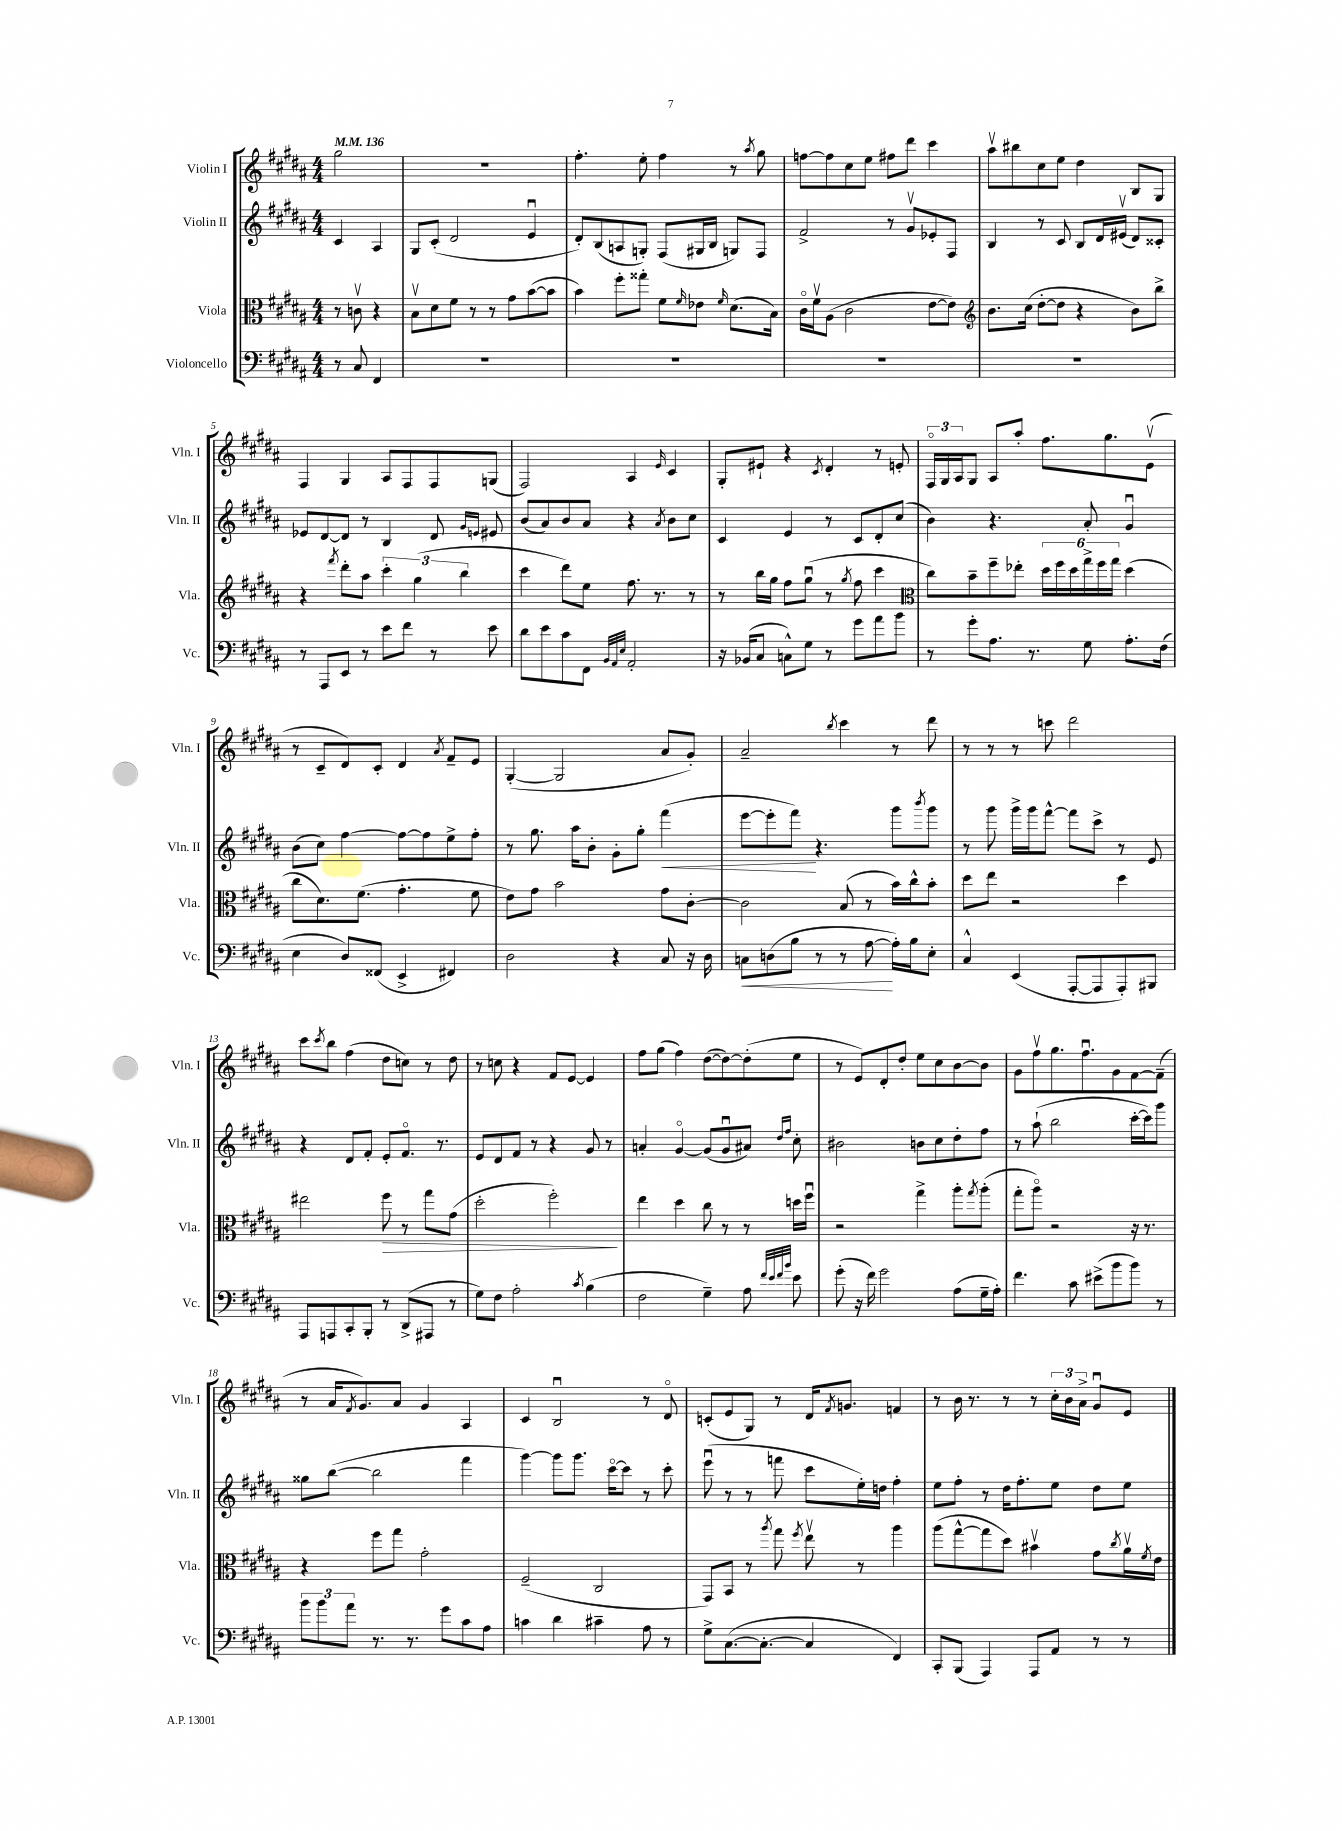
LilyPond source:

<<
\new StaffGroup <<
\new Staff = "s0" \with { instrumentName = "Violin I" shortInstrumentName = "Vln. I" } {
    \clef treble \key b \major \numericTimeSignature \time 4/4 \partial 2 \tempo 4 = 136
    gis''2 |
    R1 |
    fis''4.-. e''8-. fis''4 r8 \acciaccatura { ais''8 } gis''8 |
    f''8~ f''8 cis''8 e''8 fis''8 dis'''8 cis'''4 |
    ais''8\upbow bis''8 cis''8 e''8 dis''4 b8 gis8 |
    fis4 gis4 ais8 fis8 fis8 g8( |
    fis2) ais4 \grace { e'16 } cis'4 |
    gis8-. eis'8-! r4 \acciaccatura { cis'8 } dis'4-. r8 e'8-. |
    \tuplet 3/2 { fis16\flageolet gis16 ais16 } gis8 ais8 ais''8-. fis''8. gis''8. e'8\upbow( |
    r8 cis'8-- dis'8) cis'8-. dis'4 \acciaccatura { ais'8 } fis'8-- e'8 |
    gis4~-.( gis2 ais'8 gis'8-.) |
    ais'2-- \acciaccatura { b''8 } cis'''4 r8 dis'''8 |
    r8 r8 r8 c'''8 dis'''2 |
    cis'''8 \acciaccatura { cis'''8 } b''8 fis''4( dis''8 c''8) r8 dis''8 |
    r8 c''8 r4 fis'8 e'8~ e'4 |
    fis''8 gis''8( fis''4) dis''8~( dis''8~) dis''8-.( e''8 |
    r8 e'8) dis'8-. dis''8-. e''8 cis''8 b'8~ b'8 |
    gis'8 fis''8\upbow gis''8. fis''8.\downbow gis'8 fis'8~ fis'8--( |
    r8 ais'16 \acciaccatura { fis'8 } gis'8.) ais'8 gis'4 ais4 |
    cis'4 b2\downbow r8 dis'8\flageolet |
    c'8-.( e'8 gis8) r8 dis'16 \acciaccatura { fis'8 } g'8. f'4 |
    r8 b'16 r8. r8 r8 \tuplet 3/2 { cis''16-. b'16 ais'16-> } gis'8\downbow e'8 \bar "|." |
}
\new Staff = "s1" \with { instrumentName = "Violin II" shortInstrumentName = "Vln. II" } {
    \clef treble \key b \major \numericTimeSignature \time 4/4 \partial 2
    cis'4 ais4 |
    gis8 cis'8-.( dis'2 e'4\downbow |
    dis'8-.) b8( a8 g8-.) fis8( gis16 b16 g8) fis8 |
    fis'2-> r8 gis'8\upbow ees'8-. fis8 |
    b4 r8 cis'8 b8 dis'16 eis'16\upbow( dis'8) cisis'8-. |
    ees'8 dis'8~ dis'8 r8 b4 dis'8 \grace { gis'16 e'16 } eis'8 |
    b'8( ais'8) b'8 ais'8 r4 \acciaccatura { ais'8 } b'8 cis''8 |
    cis'4 e'4 r8 cis'8 dis'8-. cis''8( |
    b'4) r4. ais'8-. gis'4\downbow |
    b'8( cis''8) fis''4~ fis''8~ fis''8 e''8-> fis''8-. |
    r8 gis''8. ais''16 b'8-. gis'8-. gis''8-. fis'''4\<( |
    e'''8~ e'''8-. fis'''8\!) r4. gis'''8 \acciaccatura { b'''8 } gis'''8 |
    r8 gis'''8 gis'''16-> gis'''16 fis'''8~-^ fis'''8 cis'''8-> r8 e'8 |
    r4 dis'8 fis'8-. e'8-. fis'8.\flageolet r8. |
    e'8 dis'8 fis'8 r8 r4 gis'8 r8 |
    a'4-. gis'4~\flageolet gis'8( gis'8\downbow ais'8) \grace { dis''16 fis''16 } cis''8-. |
    bis'2 b'8 cis''8 dis''8-. fis''8 |
    r8 ais''8-!( b''2 cis'''16~-. cis'''16) gis'''8 |
    gisis''8 b''8~( b''2 fis'''4 |
    gis'''4~) gis'''8 gis'''8. cis'''16~\flageolet cis'''8 r8 cis'''8-. |
    e'''8\downbow( r8 r8 f'''8 cis'''8 e''16-.) d''16 fis''4-. |
    e''8 fis''8-. r8 dis''16 fis''8.-. e''8 dis''8 e''8 \bar "|." |
}
\new Staff = "s2" \with { instrumentName = "Viola" shortInstrumentName = "Vla." } {
    \clef alto \key b \major \numericTimeSignature \time 4/4 \partial 2
    r8 c'8\upbow r4 |
    b8\upbow dis'8 fis'8 r8 r8 gis'8 b'8~( b'8 |
    b'4) fis''8-. gisis''8-. fis'8 \grace { fis'16 } ees'8 \grace { fis'16 } dis'8.( b16) |
    cis'16\flageolet fis'16\upbow ais8( cis'2 e'8~ e'8) |
    \clef treble b'8. cis''16( dis''8~-. dis''8 r4 b'8) b''8-> |
    r4 \acciaccatura { fis'''8 } dis'''8-. ais''8 \tuplet 3/2 { cis'''4-. gis''4( b''4 } |
    cis'''4 dis'''8) e''8 fis''8. r8. r8 |
    r8 b''16 gis''16 fis''8 gis''8\downbow( r8 \acciaccatura { gis''8 } fis''8 cis'''4 |
    \clef alto cis''8) b'8-- fis''8-- ees''8-. \tuplet 6/4 { dis''16 fis''16 dis''16 gis''16-> fis''16 gis''16 } dis''4( |
    cis''8 dis'8.) fis'8.( gis'4.-. fis'8 |
    e'8) gis'8 b'2 gis'8 cis'8~-. |
    cis'2 b8( r8 b'16) cis''16-^ b'8-. |
    dis''8 e''8 r2 dis''4 |
    eis''2 fis''8\> r8 gis''8 gis'8( |
    dis''2-. fis''2-.\!) |
    e''4 dis''4 cis''8 r8 r8 d''16 fis''16\downbow |
    r2 gis''4-> ais''8-. \acciaccatura { gis''8 } ais''8-.( |
    gis''8-. ais''8\flageolet) r2 r16 r8. |
    r4 fis''8 gis''8 gis'2-. |
    fis2--( cis2 |
    gis,8) b,8 r8 \acciaccatura { ais''8 } gis''8 \acciaccatura { fis''8 } e''8\upbow r8 ais''4 |
    ais''8( gis''8~-^ gis''8 dis''8) bis'4\upbow gis'8 \acciaccatura { cis''8 } ais'16\upbow \acciaccatura { fis'8 } e'16 \bar "|." |
}
\new Staff = "s3" \with { instrumentName = "Violoncello" shortInstrumentName = "Vc." } {
    \clef bass \key b \major \numericTimeSignature \time 4/4 \partial 2
    r8 cis8 fis,4 |
    R1 |
    R1 |
    R1 |
    R1 |
    r8 ais,,8 e,8 r8 e'8 fis'8 r8 e'8 |
    dis'8 e'8 cis'8 fis,8 \grace { b,32 ais,32 e32 } ais,2-. |
    r16 bes,16( cis8 c8-^) gis8 r8 gis'8 ais'8 b'8 |
    r8 gis'8-. ais8. r8. gis8 ais8.-. fis16( |
    e4 dis8) fisis,8( e,4-> fis,4) |
    dis2 r4 cis8 r16 dis16 |
    c8\< d8( b8 r8 r8 ais8~\! ais16-.) b16 e8-. |
    cis4-^ e,4( ais,,8~-. ais,,8 ais,,8-.) bis,,8 |
    ais,,8 a,,8 cis,8-. b,,8-. r8 dis,8->( ais,,8 r8 |
    gis8) fis8 ais2-. \acciaccatura { cis'8 } b4( |
    fis2 gis4--) ais8 \grace { fis'32 e'32 fis'32 b'32 } e'8 |
    gis'8-.( r16 fis'16) gis'2 ais8( gis16-- ais16-.) |
    fis'4. cis'8 eis'8->( b'8 b'8) r8 |
    \tuplet 3/2 { b'8 b'8 ais'8 } r8. r8. gis'8 cis'8 ais8 |
    c'4 dis'4 cis'4-- ais8 r8 |
    gis8-> cis8.~( cis8.~-. cis4 fis,4) |
    cis,8-. b,,8( ais,,4) ais,,8 ais,8 r8 r8 \bar "|." |
}
>>
>>
